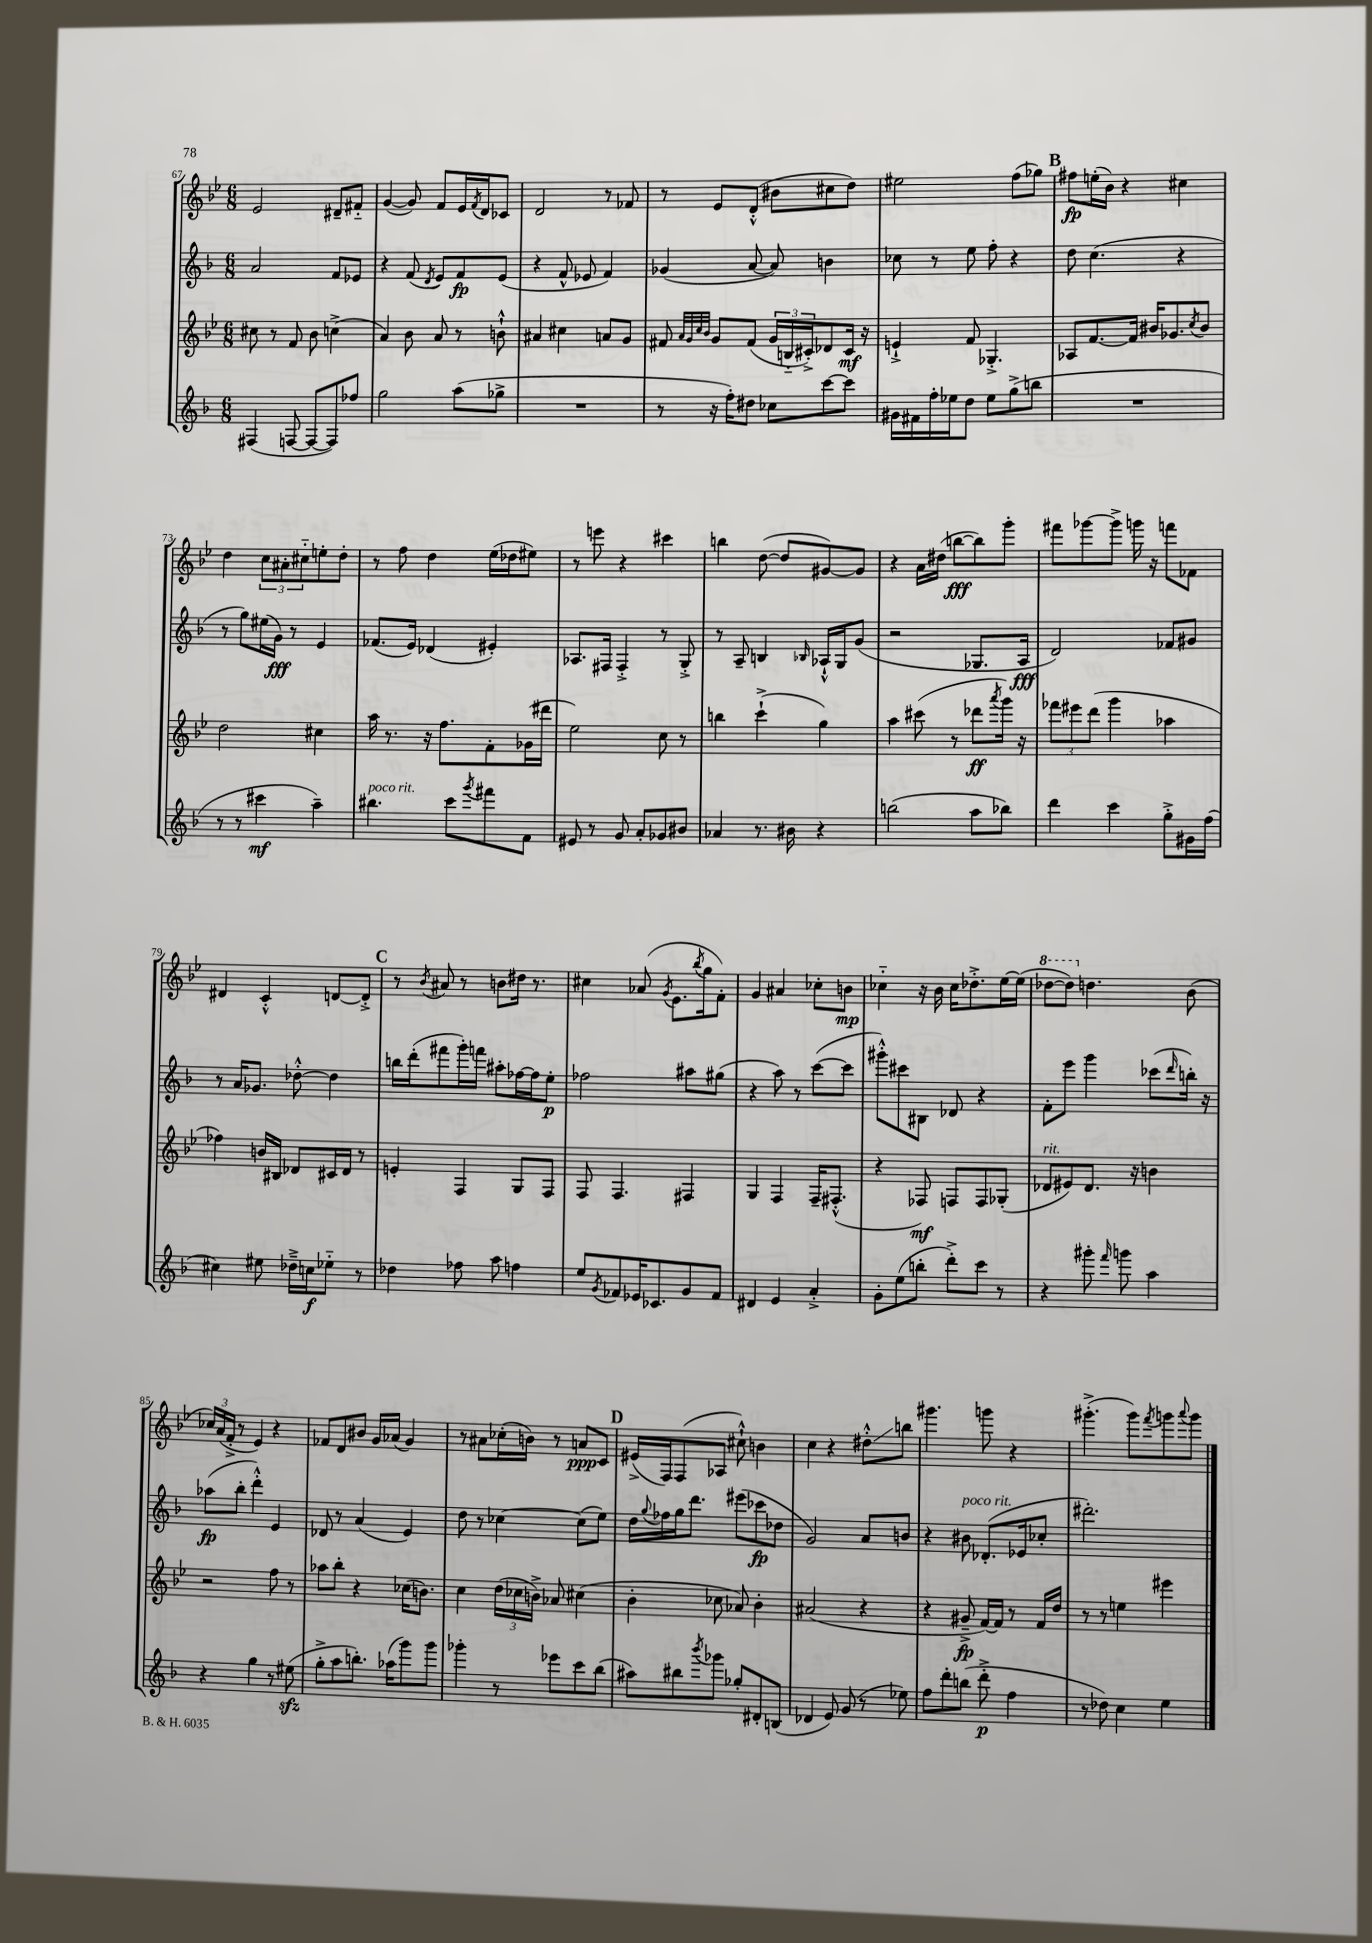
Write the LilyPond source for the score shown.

<<
\new StaffGroup <<
\new Staff = "s0" {
    \clef treble \key bes \major \numericTimeSignature \time 6/8
    ees'2 dis'8-- fis'8-_ |
    g'4~( g'8) f'8 ees'16 \acciaccatura { f'8 } d'16 ces'8 |
    d'2 r8 fes'8 |
    r8 ees'8 d'8-.-^( bis'8 cis''8 d''8) |
    eis''2 f''8( ges''8) |
    \mark \markup { \bold "B" } fis''8\fp e''16-.( bes'16) r4 cis''4 |
    d''4 \tuplet 3/2 { c''8 ais'8-. cis''8-_ } e''8-. d''8-. |
    r8 f''8 d''4 ees''16( des''16 eis''8) |
    r8 e'''8 r4 cis'''4 |
    b''4 d''8~( d''8 gis'8~) gis'8 |
    r4 a'16 dis''16( b''8~\fff b''8) g'''8-. |
    fis'''8 ges'''8~ ges'''8-> g'''16 r16 f'''8 fes'8 |
    dis'4 c'4-.-^ d'8~ d'8-.-> |
    \mark \markup { \bold "C" } r8 \acciaccatura { bes'8 } ais'8 r8 b'8 dis''16 r8. |
    cis''4 aes'8( \acciaccatura { g'8 } ees'8. \acciaccatura { bes''8 } g''16 f'8-.) |
    g'4 ais'4 ces''8-. b'8\mp |
    ces''4-_ r16 bes'16 ces''16 des''8.-.-> ees''16~ ees''16( |
    \ottava #1 des'''8~ des'''8) \ottava #0 d''!4. bes'8( |
    \tuplet 3/2 { ces''16) a'16( f'16-.-> } r8 ees'4) r4 |
    fes'8 d'8 bis'8 g'16 aes'16( g'4) |
    r8 ais'8 ces''16-.( b'16) r8 a'8\ppp c'8 |
    \mark \markup { \bold "D" } eis'16->( f16) f8( aes8 cis''8-!-^) b'4 |
    c''4 r4 dis''8-.-^\glissando b''8 |
    gis'''4. g'''8 r4 |
    gis'''4.-.->( gis'''8) \acciaccatura { f'''8 } g'''8 \appoggiatura { a'''8 } g'''8 \bar "|." |
}
\new Staff = "s1" {
    \clef treble \key f \major \numericTimeSignature \time 6/8
    a'2 f'8 ees'8 |
    r4 f'8( \acciaccatura { d'8 } e'8) f'8\fp e'8( |
    r4 f'8-^ ees'8 f'4) |
    ges'4( a'8~ a'8) b'4 |
    ces''8 r8 e''8 f''8-. r4 |
    \mark \markup { \bold "B" } d''8 c''4.( r4 |
    r8 g''8) eis''16( g'16\fff) r8 e'4 |
    fes'8.( e'16) des'4( eis'4-.) |
    aes8. fis16 fis4-.-> r8 g8-.-> |
    r8 a8-- b4 \grace { bes16 } aes16-!-^ g16 g'8( |
    r2 ges8. a16\fff |
    d'2) fes'8 gis'8 |
    r8 a'16 ges'8. des''8~-.-^ des''4 |
    \mark \markup { \bold "C" } b''16 d'''16-.( fis'''8 g'''16-.) f'''16 ais''8-. fes''16~ fes''16 e''8-.\p |
    fes''2 ais''8 gis''8( |
    r4 a''8) r8 c'''8~( c'''8 |
    gis'''8-.-^) cis'''8 bis8 des'8 r4 |
    f'8-. e'''8 g'''4 ces'''8( \grace { d'''16 } b''16-.) r16 |
    aes''8\fp( bes''8-. d'''4-.-^) e'4 |
    des'8 r8 a'4( e'4) |
    d''8 r8 ces''4~ ces''8( e''8) |
    \mark \markup { \bold "D" } d''16 \appoggiatura { g''8 } fes''16 g''16 d'''8. eis'''8( ces'''8\fp des''8 |
    g'2) a'8 b'8 |
    r4 bis'8^\markup { \italic "poco rit." } des'8.-.( ees'16 ces''8-. |
    dis'''2.-.) \bar "|." |
}
\new Staff = "s2" {
    \clef treble \key bes \major \numericTimeSignature \time 6/8
    cis''8 r8 f'8 bes'8 c''4->( |
    a'4) bes'8 a'8 r8 b'8-!-^ |
    ais'4 cis''4 a'8 g'8 |
    fis'8 \grace { a'32 g'32 c''32 bes'32 } g'8 fis'8( \tuplet 3/2 { g'16 b16-_ cis'16-.->) } des'8 cis'16\mf r16 |
    e'4-!-> f'8 ges4.-.-> |
    \mark \markup { \bold "B" } aes8 f'8.~ f'16 bis'16 ges'8. \acciaccatura { c''8 } bis'8 |
    d''2 cis''4 |
    a''16 r8. r16 f''8. f'8-. ges'16( dis'''16 |
    ees''2) c''8 r8 |
    b''4 c'''4-!->( g''4) |
    a''4 cis'''8( r8 des'''8\ff \acciaccatura { a'''8 } g'''16) r16 |
    \tuplet 3/2 { fes'''8 eis'''8 d'''8( } g'''4 aes''4 |
    fes''4) b'16 bis16 des'8 cis'16 des'16 r8 |
    \mark \markup { \bold "C" } e'4-. f4 g8 f8 |
    f8 f4. fis4 |
    g4 f4 f16-- fis8.-.-^( |
    r4 fes8\mf) f8 f8 ges8-.( |
    des'8^\markup { \italic "rit." } eis'8) des'8. r16 b'4 |
    r2 f''8 r8 |
    aes''8 bes''8-. r4 ces''16( b'8.) |
    c''4 \tuplet 3/2 { d''16( ces''16 b'16->) } aes'8 cis''4( |
    \mark \markup { \bold "D" } bes'4-. ces''8 aes'8) bes'4-. |
    ais'2( r4 |
    r4 gis'8--->\fp f'16~) f'16 r8 f'16 d''16 |
    r8 r8 e''4 eis'''4 \bar "|." |
}
\new Staff = "s3" {
    \clef treble \key f \major \numericTimeSignature \time 6/8
    fis4( f8~ f8~ f8) fes''8 |
    g''2 a''8( ges''8-> |
    R2. |
    r8 r16 f''16-.) dis''8 ces''8 c'''8~ c'''8 |
    gis'16 fis'16 f''16-. ees''16 d''8 ees''8 g''8->( b''8 |
    \mark \markup { \bold "B" } R2. |
    r8 r8 cis'''4\mf a''4--) |
    bis''4.^\markup { \italic "poco rit." } c'''8 \acciaccatura { g'''8 } fis'''8 f'8 |
    eis'8 r8 g'8 a'8-. ges'8 bis'8 |
    aes'4 r8. bis'16 r4 |
    b''2( a''8 bes''8) |
    d'''4 c'''4 g''8-.-> gis'16 f''16( |
    cis''4) eis''8 des''16---> c''16\f ees''8-_ r8 |
    \mark \markup { \bold "C" } des''4 fes''8 a''8 f''4 |
    e''8 \acciaccatura { g'8 } fes'8 ees'16 ces'8. g'8 fes'8 |
    dis'4 e'4 a'4-.-> |
    g'8-. e''8( b''8-. d'''8-.->) c'''8 r8 |
    r4 gis'''8-. \grace { f'''16 } g'''8 a''4 |
    r4 g''4 r8 eis''8\sfz( |
    g''8-.-> a''8 b''8.-.) aes''16( g'''8) g'''8 |
    ges'''4-. r8 ees'''8 c'''8 bes''8( |
    \mark \markup { \bold "D" } ais''8) bis''8 \acciaccatura { bes'''8 } ges'''8 ges''8-. dis'8-. b8( |
    des'4 e'8) g'8( r8 ees''8) |
    f''8 d'''8-. b''8( d'''8-.->\p f''4 |
    r8 des''8) c''4 e''4 \bar "|." |
}
>>
>>
\layout { \context { \Score currentBarNumber = #67 } }
